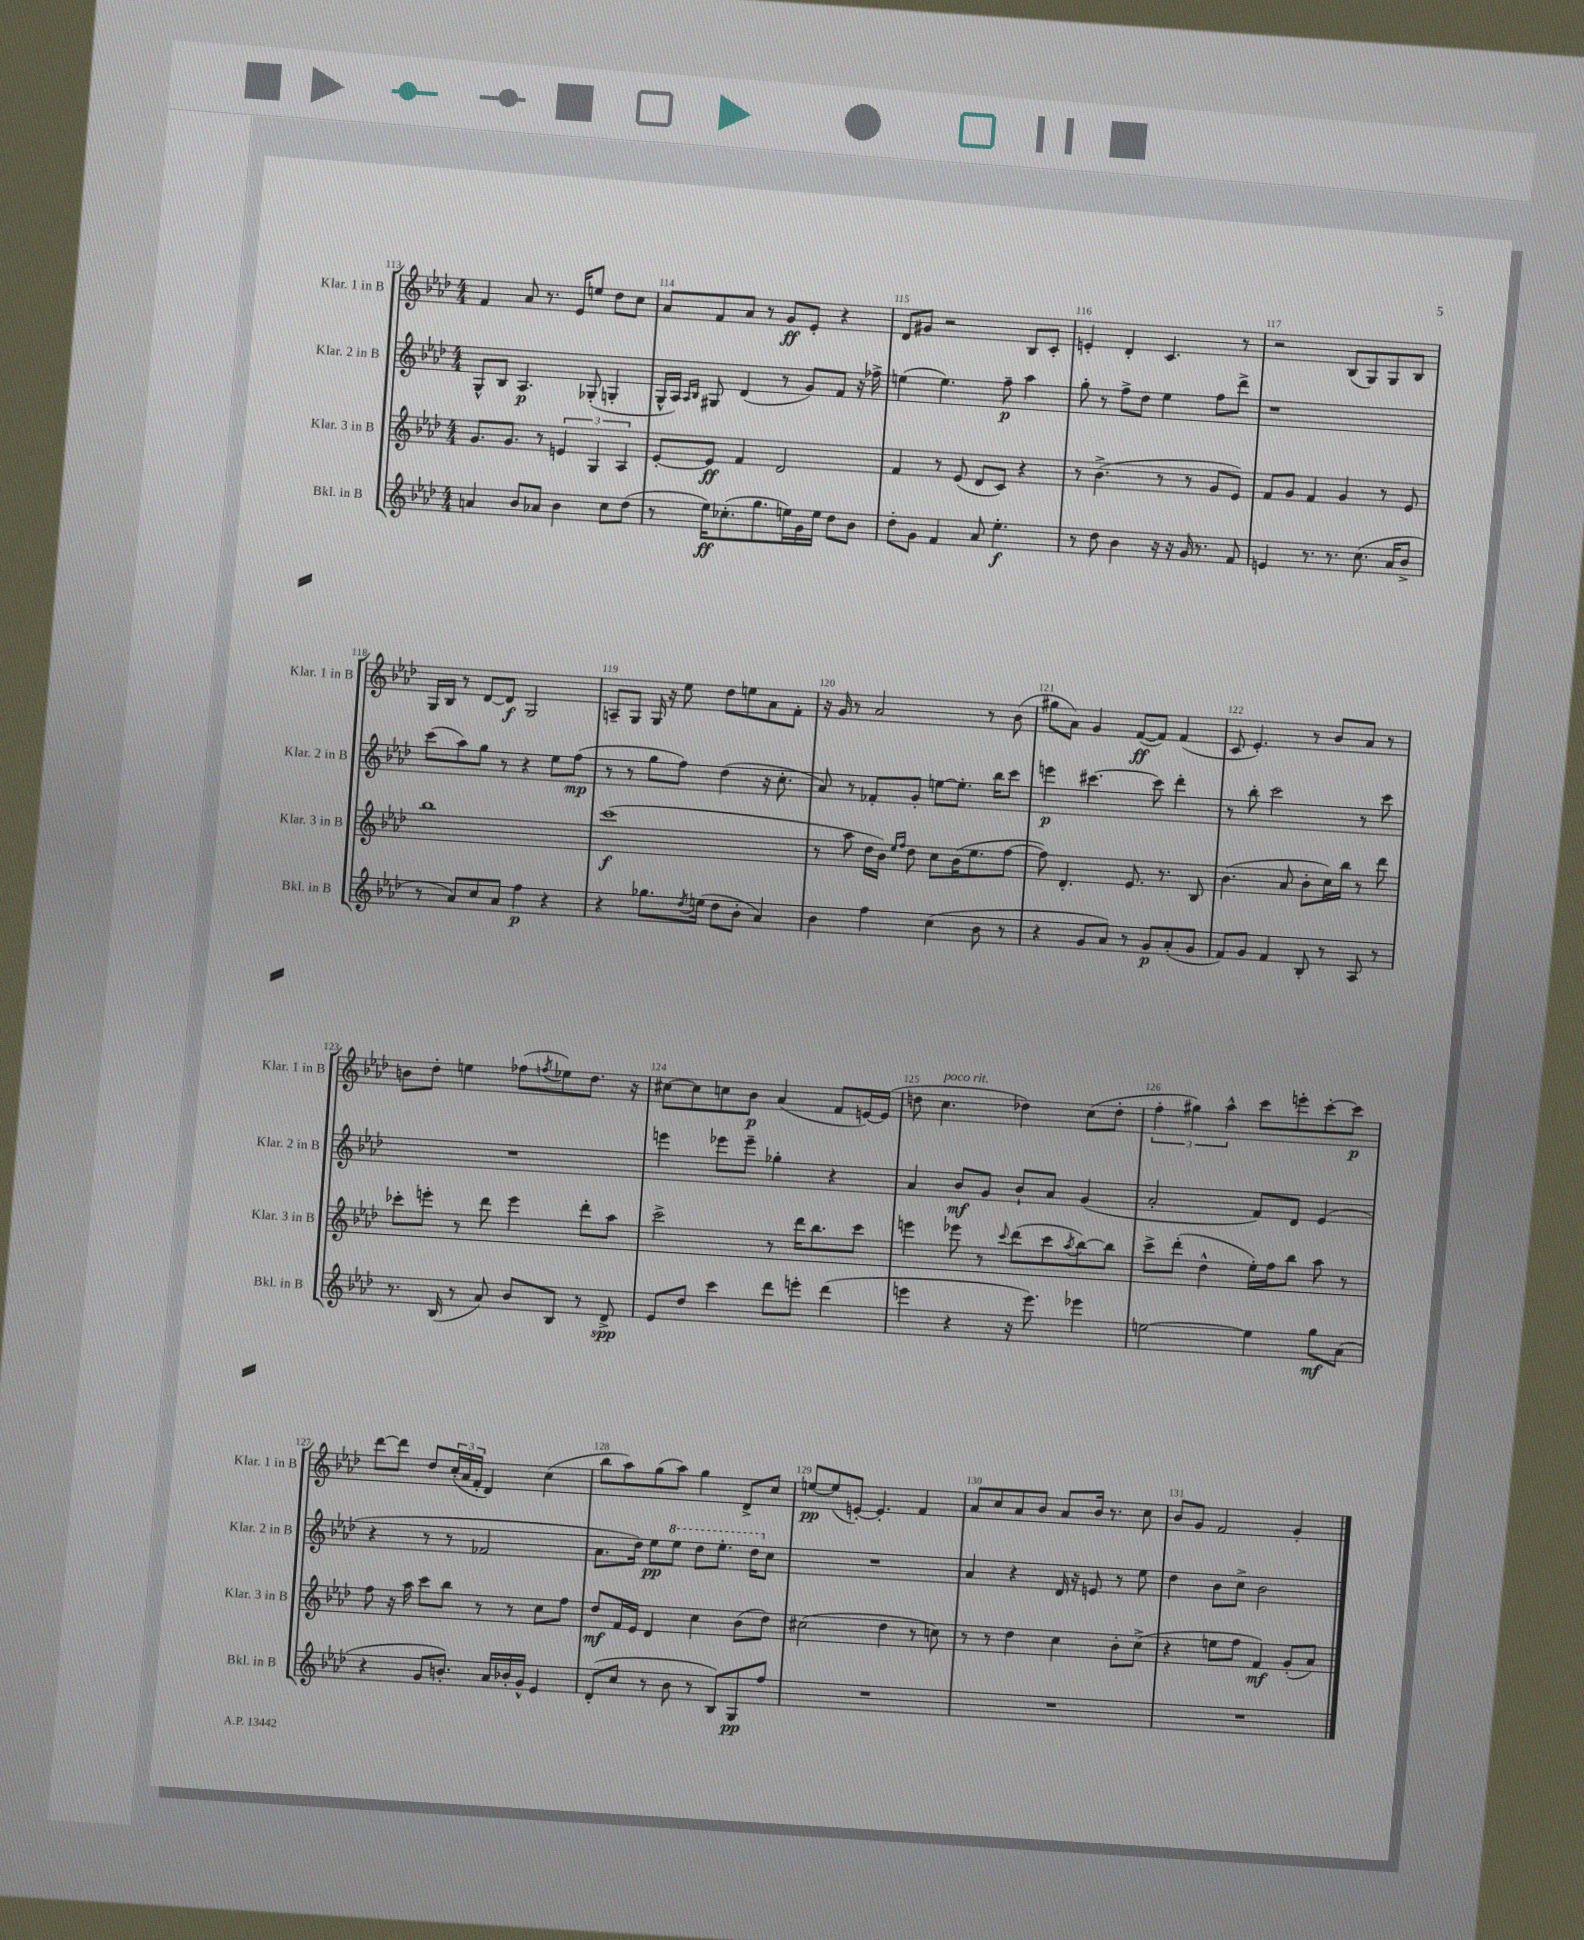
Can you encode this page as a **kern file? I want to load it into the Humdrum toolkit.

**kern	**kern	**kern	**kern
*staff4	*staff3	*staff2	*staff1
*clefG2	*clefG2	*clefG2	*clefG2
*k[b-e-a-d-]	*k[b-e-a-d-]	*k[b-e-a-d-]	*k[b-e-a-d-]
*M4/4	*M4/4	*M4/4	*M4/4
4a/	8.g/L	8G^^/L	4f/
.	.	8B-/J	.
.	8.g/J	.	.
8b-/L	.	4.A-/	8a-/
8a-/J	8r	.	8.r
4b-\	6e/	.	.
.	.	.	16e-/LK
.	.	(8G-'/	8ee/J
.	6G/	.	.
8cc\L	.	4G'/	8dd-\L
.	6A-/	.	.
(8dd-\J	.	.	8cc\J
=	=	=	=
8r	[8e-'/L	16G^^/LL	8a-/L
.	.	16A-/JJ)	.
.	.	16qqA-/LL	.
.	.	16qqB-/JJ	.
16ee-\LK)	8e-/]J	8G#/	8f/
(8.cc-'\	.	.	.
.	4f/	(4d-/	8a-/J
8.gg\	.	.	8r
.	2d-/	8r	8g/L
16ee\L)	.	.	.
16g\	.	8g/L)	8e-'/J
16ee\JJ	.	.	.
8dd-\L	.	8f/J	4r
8b-\J	.	16r	.
.	.	16ff-^\	.
=	=	=	=
8dd-'\L	4f/	(4ee\	8d-/L
8g\J	.	.	8g#/J
4f/	8r	4.ee\)	2r
.	(8e-/	.	.
8a-/	8d-/L	.	.
4.ee-'\	8c/J)	8ff~\	.
.	4r	4aa-\	8B-/L
.	.	.	8c'/J
=	=	=	=
8r	8r	8gg'\	4e'/
8dd-\	(4.b-^\	8r	.
4b-\	.	8ff^\L	4d-'/
.	.	8dd-\J	.
16r	8r	4ee-\	4.c/
16r	.	.	.
16g/	8r	.	.
8.r	.	.	.
.	8g/L	8ff\L	.
8f/	8e-/J)	8ddd-^\J	8r
=	=	=	=
4e/	8f/L	1r	2r
.	8g/J	.	.
8.r	4f/	.	.
8.r	.	.	.
.	4g/	.	(8B-/L
(8.cc\	.	.	8G/)
.	8r	.	8G/
16a-/LK	.	.	.
8b-^/J	8e-/	.	8B-/J
=	=	=	=
8r	1bb-	(8ccc\L	16G/LL
.	.	.	16B-/JJ
8a-/L)	.	8aa-\)	8r
8cc/	.	8gg\J	[8d-/L
8a-/J	.	8r	8d-/]J
4ff\	.	4r	2G/
4r	.	8ee-\L	.
.	.	(8ff\J	.
=	=	=	=
4r	(1ccc	8r	8A~/L
.	.	8r	8G/J
8.gg-\L	.	8gg\L	16G/
.	.	.	16r
.	.	8ff\J)	8ee-\
8qdd-/	.	.	.
(16ee\Jk	.	.	.
8dd-\L	.	(4dd-\	8dd-\L
8b-'\J	.	.	8ee\
4a-/)	.	16r	8a-\
.	.	8.cc'\	.
.	.	.	8f'\J
=	=	=	=
4b-\	8r	8a-/)	16r
.	.	.	16g/
.	8aa-\	8r	8r
4ff\	16dd-\LL	8f-'/L	2a-/
.	16b-\JJ)	.	.
.	16qqee-/LL	.	.
.	16qqff/JJ	.	.
.	8dd-\	8g'/J	.
(4cc\	8cc\L	[8ee\L	.
.	(16b-\K	8.ee'\]J	.
.	8.ee-\	.	.
8b-\	.	.	8r
.	.	16bb-\LK	.
8r	[8ff\J	8ccc\J	(8b-\
=	=	=	=
4r	8ff\])	4eee\	8gg#\L
.	4.d-'/	.	8a-\J)
8g/L	.	[4.ccc#\	4g/
8a-/J)	.	.	.
8r	8.e-/	.	([8f/L
8g/L	.	8ccc#\]	8f/]J)
.	8.r	.	.
(8a-'/	.	4ddd-'\	(4f/
8g/J	8B-/	.	.
=	=	=	=
8f/L)	(4.b-\	8r	8c/
8g/J	.	8bb-'\	4.e-'/)
4f/	.	2ccc\	.
.	8a-/	.	.
8B-'/	8b-'\L	.	8r
8r	16cc\L)	.	8b-/L
.	16bb-\JJ	.	.
8A-/	8r	8r	8a-/J
8r	8ddd-\	8ccc\	8r
=	=	=	=
8.r	8ccc-'\L	1r	8b\L
.	8eee'\J	.	8dd-'\J
(16B-/	.	.	.
8r	8r	.	4ee\
8a-/)	8ddd-\	.	.
8b-/L	4eee\	.	(8ff-\L
.	.	.	8qff/
8B-/J	.	.	8ee-\)
8r	8ddd-'\L	.	8.dd-\J
8d-^/	8aa-\J	.	.
.	.	.	16r
=	=	=	=
8e-/L	2ccc^\	4eee\	[8cc#\L
8dd-/J	.	.	8cc#\]
4ccc\	.	8eee-\L	8cc\
.	.	8eee-~\J	8b-\J
8ddd-\L	8r	4gg-'\	(4a-/
8eee'\J	16ddd-\LK	.	.
.	8.bb-\	.	.
(4ddd-\	.	4r	8f/L
.	8ccc\J	.	[16e/L)
.	.	.	(16e/]JJ
=	=	=	=
4eee\	4eee\	4a-/	8dd\
.	.	.	4.cc\
4r	8eee-\	8b-/L	.
.	8r	8g/J	.
.	8qqccc/	.	.
16r	(8ddd-\L	8b-`/L	4dd-\)
8.eee\)	.	.	.
.	8ccc\	8a-/J	.
.	8qaa-/	.	.
4eee-\	[8bb-\)	(4g/	(8cc\L
.	8bb-\]J	.	8dd-'\J
=	=	=	=
[2ee\	8ccc^\L	2a-'/	6ff'\
.	(8ddd-'\J	.	.
.	.	.	6gg#\)
.	4dd-^^\	.	.
.	.	.	6aa-^^\
4ee\]	16ee-'\LL)	8f/L)	8ccc\L
.	16ff\J	.	.
.	8bb-\J	8d-/J	8eee'\
8gg\L	8aa-\	(4e-/	[8ccc'\
(8a-\J	8r	.	8ccc\]J
=	=	=	=
4r	8ff\	4r	[8ddd-\L
.	16r	.	8ddd-\]J
.	16aa-\	.	.
8g/L	8ccc\L	8r	8dd-/L
8.b'/J)	8bb-\J	8r	(24cc'/L
.	.	.	24a-/
.	.	.	24f'/JJ
.	8r	2f-/	4d-/)
16a-/LL	.	.	.
16b-'/	8r	.	.
16g^^/JJ	.	.	.
4e-/	8cc\L	.	(4cc\
.	8ff\J	.	.
=	=	=	=
(8d-'/L	8dd-/L	8.a-\L	8bb-\L
8cc/J	16f/L	.	8aa-\)
.	16e-/JJ	16dd-\Jk)	.
8r	4d-/	8ee-\L	(8gg\
8b-\	.	8eee-\J	8aa-\J)
8r	4cc\	8ddd-\L	4gg\
8B-/L)	.	8.eee-'\J	.
8G/	(8b-\L	.	8d-^/L
.	.	16ddd-\LK	.
8ff/J	8dd-\J)	8cc\J	8cc/J
=	=	=	=
1r	(2cc#\	1r	[8ee/L
.	.	.	(8ee/]
.	.	.	[8e'/J)
.	.	.	4.e'/]
.	4dd-\	.	.
.	8r	.	4f/
.	8cc\)	.	.
=	=	=	=
1r	8r	4a-/	8a-/L
.	8r	.	8cc/
.	4dd-\	4r	8a-/
.	.	.	8b-/J
.	4cc\	16d-/	8a-/L
.	.	16r	.
.	.	8e/	16b-/Jk
.	.	.	8.r
.	8b-'\L	8r	.
.	(8cc^\J	8ee-\	8cc\
=	=	=	=
1r	4r	4dd-\	8b-/L
.	.	.	8g/J
.	8ee\L	8b-\L	2f/
.	8ff\J	8cc^\J	.
.	4f/)	2b-\	.
.	(8g'/L	.	4g'/
.	8a-/J)	.	.
==	==	==	==
*-	*-	*-	*-
